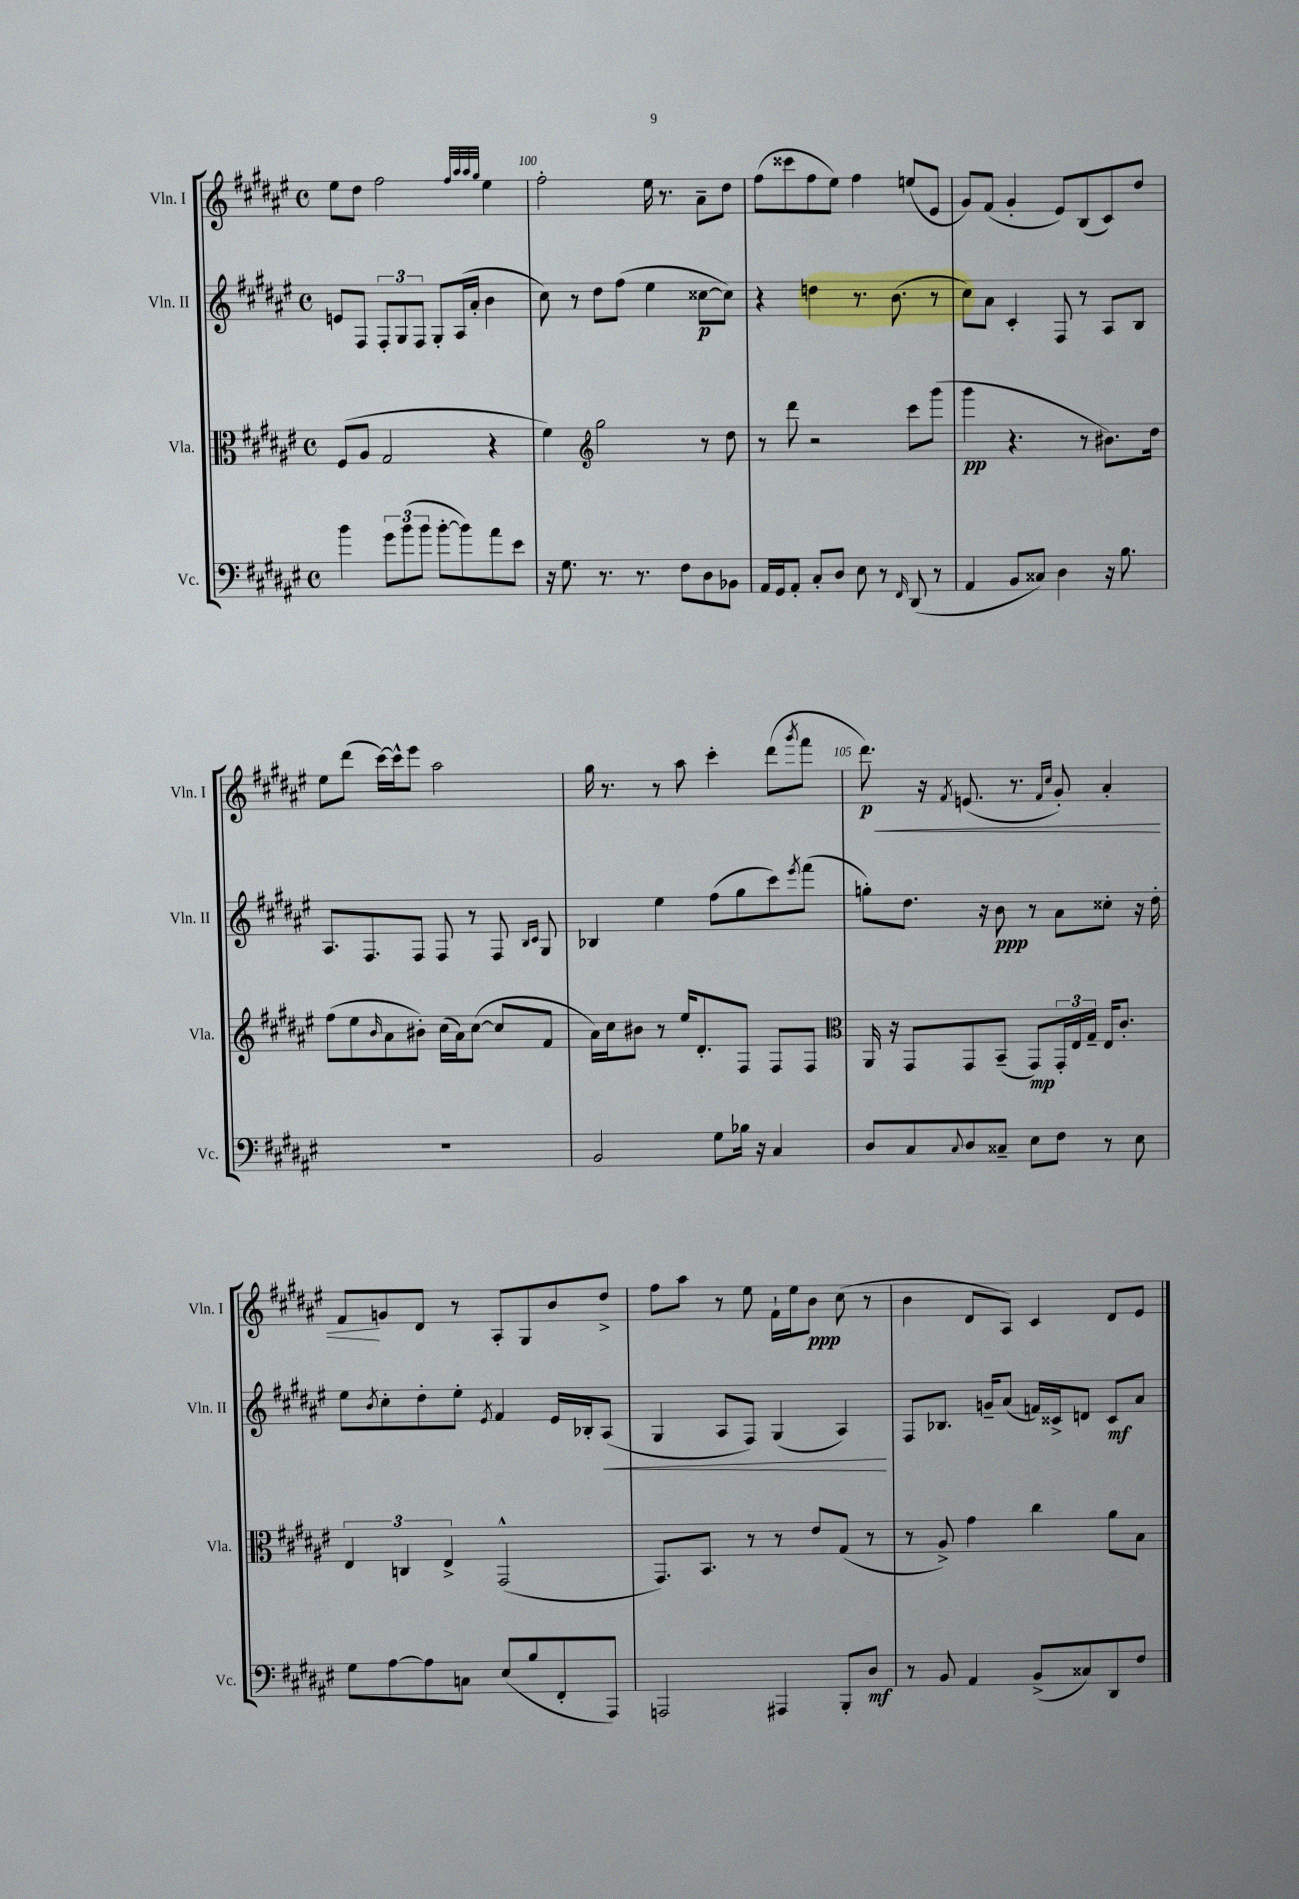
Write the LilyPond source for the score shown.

<<
\new StaffGroup <<
\new Staff = "s0" \with { instrumentName = "Vln. I" shortInstrumentName = "Vln. I" } {
    \clef treble \key fis \major \defaultTimeSignature \time 4/4
    eis''8 dis''8 fis''2 \grace { fis''32 ais''32 ais''32 gis''32 } eis''4 |
    fis''2-. eis''16 r8. ais'8-- dis''8 |
    fis''8( cisis'''8 fis''8 eis''8) fis''4 e''8( eis'8 |
    gis'8) fis'8( gis'4-. eis'8) b8( cis'8) dis''8 |
    eis''8 dis'''8( cis'''16~) cis'''16-^ eis'''8 ais''2 |
    gis''16 r8. r8 ais''8 cis'''4-. dis'''8( \acciaccatura { gis'''8 } fis'''8 |
    dis'''8.\p\<) r16 \acciaccatura { fis'8 } e'8.( r8. \grace { fis'16 cis''16 } gis'8-.) ais'4-. |
    fis'8\! g'8 dis'8 r8 ais8-. gis8 b'8 dis''8-> |
    fis''8 ais''8 r8 eis''8 fis'16-! eis''16 b'8\ppp cis''8( r8 |
    b'4 dis'8 ais8) cis'4 dis'8 eis'8 \bar "|." |
}
\new Staff = "s1" \with { instrumentName = "Vln. II" shortInstrumentName = "Vln. II" } {
    \clef treble \key fis \major \defaultTimeSignature \time 4/4
    e'8 fis8 \tuplet 3/2 { fis8-. gis8 fis8 } gis8-. ais16( ais'16-. b'4 |
    cis''8) r8 dis''8 fis''8( eis''4 cisis''8~\p cisis''8) |
    r4 d''4 r8. b'8.( r8 |
    cis''8) ais'8 cis'4-. fis8 r8 ais8 b8 |
    ais8. fis8. fis8 fis8 r8 fis8 \grace { b16 cis'16 } gis8 |
    bes4 eis''4 fis''8( gis''8 cis'''8) \acciaccatura { eis'''8 } fis'''8( |
    g''8-.) dis''8. r16 b'8\ppp r8 ais'8 cisis''8-. r16 dis''16-. |
    eis''8 \acciaccatura { b'8 } cis''8-. dis''8-. eis''8-. \acciaccatura { eis'8 } fis'4 eis'16 bes16-. ais8\<( |
    gis4 ais8 fis8) gis4( ais4\!) |
    fis8 bes8. g'16-- ais'8( f'16) cisis'16-> d'8 cisis'8\mf ais'8 \bar "|." |
}
\new Staff = "s2" \with { instrumentName = "Vla." shortInstrumentName = "Vla." } {
    \clef alto \key fis \major \defaultTimeSignature \time 4/4
    fis8( ais8 gis2 r4 |
    fis'4) \clef treble gis''2 r8 dis''8 |
    r8 dis'''8 r2 cis'''8 gis'''8( |
    gis'''4\pp r4. r8 bis'8.) dis''16 |
    fis''8( eis''8 \grace { b'16 } ais'8 bis'8-.) cis''16( ais'16) cis''8~( cis''8 fis'8 |
    ais'16) cis''16 bis'8 r8 eis''16 dis'8.-. fis8 fis8 fis8 |
    \clef alto ais,16 r16 gis,8 gis,8 b,8--( gis,8\mp) \tuplet 3/2 { gis,16-. eis16 gis16-- } eis16 cis'8.-. |
    \tuplet 3/2 { eis4 c4 eis4-> } gis,2-^( |
    gis,8.) b,8. r8 r8 eis'8 gis8( r8 |
    r8 ais8->) gis'4 cis''4 ais'8 b8 \bar "|." |
}
\new Staff = "s3" \with { instrumentName = "Vc." shortInstrumentName = "Vc." } {
    \clef bass \key fis \major \defaultTimeSignature \time 4/4
    b'4 \tuplet 3/2 { gis'8 b'8( b'8 } b'8~-. b'8) ais'8 eis'8 |
    r16 gis8. r8. r8. fis8 dis8 bes,8 |
    ais,16 gis,16 ais,8-. cis8-. dis8 eis8 r8 \grace { fis,16 } dis,8( r8 |
    ais,4 b,8 cisis8) dis4 r16 b8. |
    R1 |
    b,2 gis8 bes16 r16 cis4 |
    dis8 cis8 \appoggiatura { cis8 } dis8 cisis8-- eis8 fis8 r8 eis8 |
    gis8 ais8~ ais8 c8 eis8( b8 fis,8-. ais,,8) |
    a,,2 ais,,4 b,,8-. dis8\mf |
    r8 b,8 ais,4 b,8->( cisis8) dis,8 fis8 \bar "|." |
}
>>
>>
\layout { \context { \Score currentBarNumber = #99 \override BarNumber.break-visibility = ##(#f #t #t) barNumberVisibility = #(every-nth-bar-number-visible 5) } }
